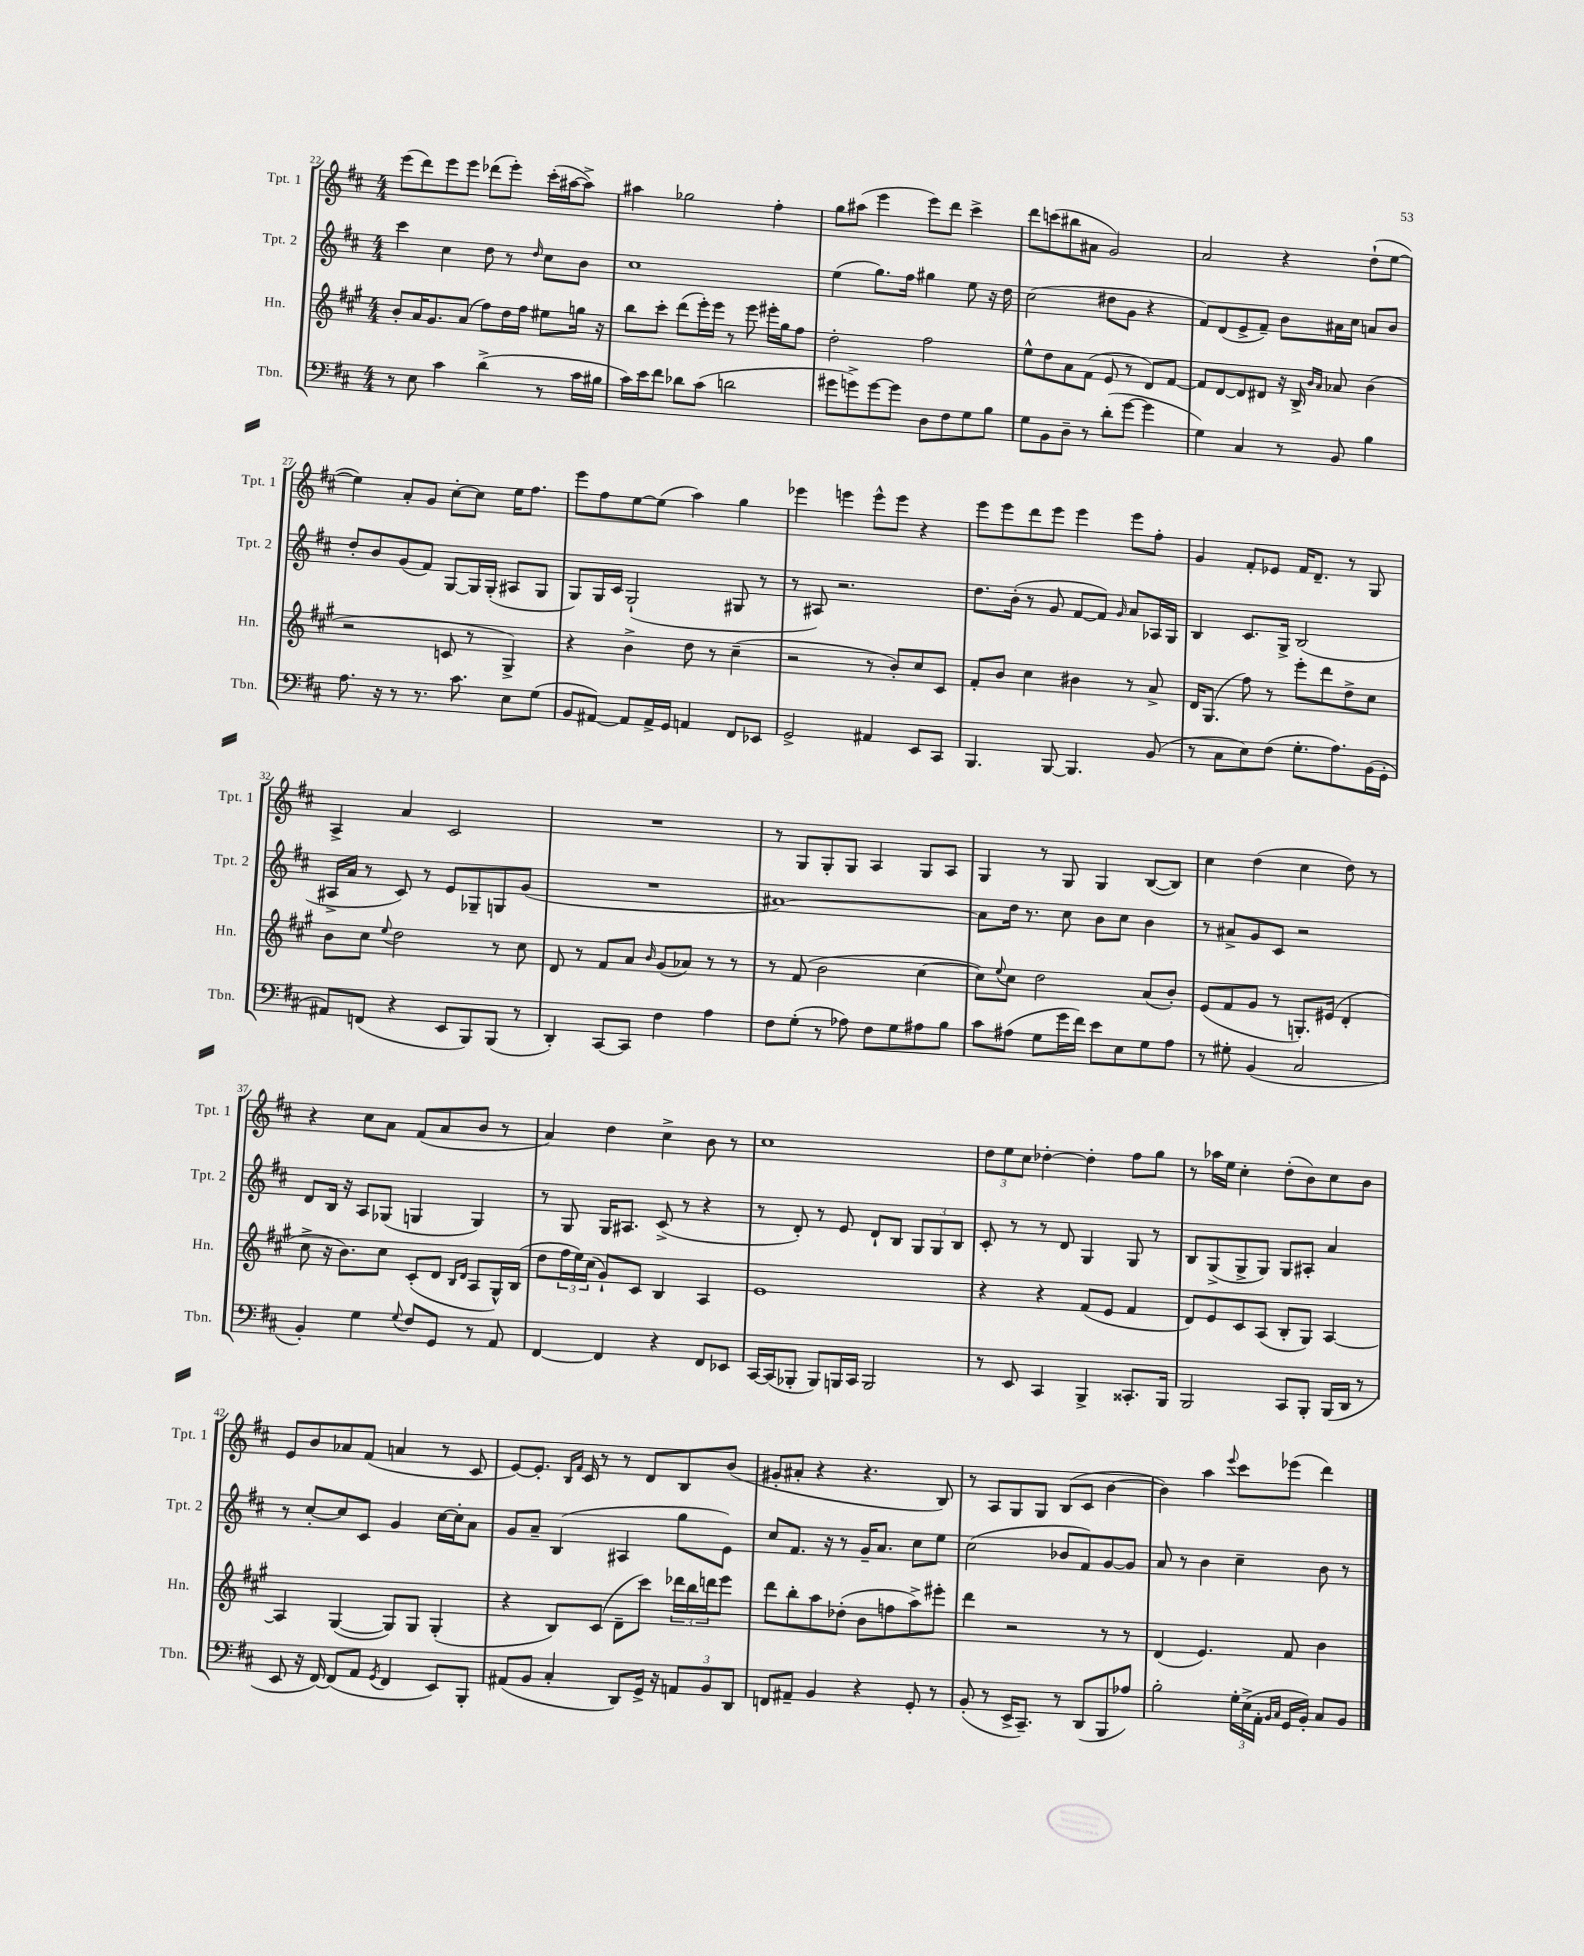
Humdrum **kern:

**kern	**kern	**kern	**kern
*staff4	*staff3	*staff2	*staff1
*clefF4	*clefG2	*clefG2	*clefG2
*k[f#c#]	*k[f#c#g#]	*k[f#c#]	*k[f#c#]
*M4/4	*M4/4	*M4/4	*M4/4
8r	8b'	4ccc#	(8eee
8E	16a	.	8ddd)
.	8.g#	.	.
4c#	.	4cc#	8eee
.	(8a	.	8eee
(4d^	8ff#)	8dd	(8ddd-
.	16dd	8r	8eee')
.	16ff#	.	.
.	.	16qqdd	.
8r	8ee#	8cc#	(16ccc#'
.	.	.	[16aa#
16c#	16gg	8b	8aa#^])
16B#	16r	.	.
=	=	=	=
16c#)	8bb	1cc#	4aa#
16e	.	.	.
8f#	8ccc#'	.	.
8d-	(8ddd	.	2gg-
(8c#	16eee')	.	.
.	16eee	.	.
2d	8r	.	.
.	8eee	.	.
.	16eee#'	.	4ff#'
.	16gg#	.	.
.	8ff#	.	.
=	=	=	=
8g#	2dd'	(4ee	8gg
8g^)	.	.	(8aa#
[8g	.	8.gg)	4eee
8g]	.	.	.
.	.	16ff#	.
8D	2ff#	4gg#	8eee)
8F#	.	.	8ddd
8G	.	8ee	4ccc#^
8B	.	16r	.
.	.	16dd	.
=	=	=	=
8G	8ee^^	(2cc#	8ddd
8BB	8dd	.	(8ccc
8D~	8a	.	8bb#
8r	(8f#	.	8a#
(8d'	8e	8dd#	2g)
[8g	8r	8g	.
4g]	8d)	4r	.
.	[8f#	.	.
=	=	=	=
4G)	8f#]	8f#)	2a
.	[8d	(8d	.
4C#	8d]	8e^	.
.	8d#	8f#~)	.
8r	16r	8b	4r
.	16B^	.	.
.	16qqb	.	.
.	16qqa	.	.
8BB	8a-	16a#	.
.	.	16cc#	.
4B	(4b	8a	(8dd`
.	.	8b	[8ee
=	=	=	=
8.A	2r	8dd'	4ee])
.	.	8b	.
16r	.	.	.
8r	.	(8g	8a'
8.r	.	8f#)	8g
.	8c	[8G	[8cc#'
8.c#	.	.	.
.	8r	16G]	8cc#]
.	.	(16G'	.
8E	4G#^)	8A#	16ee
.	.	.	8.ff#
(8G	.	8G	.
=	=	=	=
8BB	4r	8G)	8eee
[8AA#)	.	16G	8ff#
.	.	16c#	.
8AA#]	4b^	(2G`	[8ee
16AA#^	.	.	(8ee]
16GG	.	.	.
4AA	8dd	.	4aa)
.	8r	.	.
8FF#	(4cc#~	8G#	4gg
8EE-	.	8r	.
=	=	=	=
2GG^	2r	8r	4eee-
.	.	8A#)	.
.	.	2.r	4eee
4AA#	8r	.	8eee^^
.	8b')	.	8eee
8EE	8cc#	.	4r
8CC#	8c#	.	.
=	=	=	=
4.BBB	8f#'	8.dd	8eee
.	8b	.	8eee
.	.	(16b'	.
.	4cc#	8r	8ddd
[8BBB	.	8g	8eee
4.BBB]	4b#	[8f#	4eee
.	.	8f#])	.
.	.	16qqg	.
.	8r	8a	8eee
(8BB	8a^	16A-	8ff#'
.	.	16G	.
=	=	=	=
8r	16d	4B	4g
.	(8.G#	.	.
8C#	.	.	.
8E)	8ff#)	8.c#	8f#'
(8F#	8r	.	8e-
.	.	16G^	.
8.G'	8eee'	(2B	16f#
.	.	.	8.d~
.	8ddd	.	.
8.A)	.	.	.
.	8dd^	.	8r
(16BB	8cc#	.	8G
16GG'	.	.	.
=	=	=	=
8AA#)	8b	16A#^	4A^
.	.	16a	.
(8FF	8cc#	8r	.
.	8qqee	.	.
4r	2dd	8c#)	4a
.	.	8r	.
8EE	.	8e	2c#
8BBB)	.	8G-~	.
(8BBB	8r	8G	.
8r	8cc#	(8g	.
=	=	=	=
4DD')	8d	1r	1r
.	8r	.	.
[8CC#	8f#	.	.
8CC#]	8a	.	.
.	16qqb	.	.
4F#	(8g#	.	.
.	8a-)	.	.
4A	8r	.	.
.	8r	.	.
=	=	=	=
8F#	8r	[1a#)	8r
(8G'	(8f#	.	8G
8r	2b	.	8G'
8A-)	.	.	8G
8F#	.	.	4A
8G	.	.	.
8A#	[4cc#	.	8G
8B	.	.	8A
=	=	=	=
8c#	8cc#])	8a#]	4G
.	8qqee	.	.
(8A#	8cc#	16dd	.
.	.	8.r	.
8G	2dd	.	8r
16g	.	8cc#	8G
16f#)	.	.	.
8e	.	8b	4G
8E	.	8cc#	.
8G	(8a	4b	([8B
8A#	8b')	.	8B])
=	=	=	=
8r	(8e	8r	4cc#
8G#'	8f#	8a#^	.
(4BB	8g#	8g	(4dd
.	8r	8c#	.
2C#	8.G')	2r	4cc#
.	(16e#	.	.
.	4d'	.	8dd)
.	.	.	8r
=	=	=	=
4BB')	8cc#^	8d	4r
.	16r	16B	.
.	8.b)	16r	.
4G	.	8A	8cc#
.	8cc#	(8G-	8a
8qqG	.	.	.
8F#	(8c#'	4G	(8f#
8GG	8d	.	8a
.	16qqB	.	.
.	16qqd	.	.
8r	8A	4G)	8b
8AA	16G#^^)	.	8r
.	(16B	.	.
=	=	=	=
[4FF#	8dd	8r	4a)
.	24ff#	8G	.
.	24ee)	.	.
.	(24cc#	.	.
4FF#]	8g#`)	16G	4dd
.	.	8.A#	.
.	8c#	.	.
4r	4B	(8c#^	4cc#^
.	.	8r	.
8FF#	4A	4r	8b
8EE-	.	.	8r
=	=	=	=
[16CC#	1e	8r	1cc#
(16CC#]	.	.	.
8BBB-'	.	8d')	.
8BBB-)	.	8r	.
16BBB	.	8e	.
16CC#	.	.	.
2BBB	.	8d`	.
.	.	8B	.
.	.	12G	.
.	.	12G	.
.	.	12B	.
=	=	=	=
8r	4r	8c#'	12dd
.	.	.	12ee
8EE	.	8r	.
.	.	.	12cc#
4CC#	4r	8r	[4dd-'
.	.	8d	.
4BBB^	(8f#	4G	4dd-']
.	8e	.	.
8.CC##'	4f#	8G	8ff#
.	.	8r	8gg
16BBB	.	.	.
=	=	=	=
2BBB	8d)	8B	8r
.	8e	(8G^	16aa-
.	.	.	16ee
.	8c#	8G^	4cc#'
.	(8A	8G)	.
8CC#	8B'	8G	(8dd'
8BBB'	8G#)	8A#'	8b)
(16BBB	[4A	4a	8cc#
16DD	.	.	.
8r	.	.	8b
=	=	=	=
8EE	4A]	8r	8e
16r	.	[8cc#'	8b
[16FF#)	.	.	.
(8FF#]	([4G#	8cc#]	8a-
8AA	.	8c#	(8f#
8qGG	.	.	.
4FF#	8G#])	4g	4a
.	8G#	.	.
8EE)	(4G#'	[16cc#	8r
.	.	16cc#']	.
8BBB'	.	8a	8c#
=	=	=	=
(8AA#	4r	8g	[8e)
8BB	.	8a~	8.e']
4C#'	8B)	(4B	.
.	.	.	16qqB
.	.	.	16qqf#
.	.	.	16c#
.	(8c#	.	8r
8DD)	8d~	4A#	8r
16GG^	8ccc#)	.	8d
16r	.	.	.
12AA	24ddd-	8gg	8B
.	24bb	.	.
12BB	24ddd	.	.
.	8eee	8e)	(8b
12DD	.	.	.
=	=	=	=
8FF	8ddd	8cc#	8g#'
8AA#~	8bb'	8.f#	8a#'
4BB	8aa	.	4r
.	.	16r	.
.	(8dd-'	8r	.
4r	8b	16g~	4.r
.	.	8.a	.
.	8ff	.	.
8GG'	8aa^)	8cc#	.
8r	8eee#'	8ee	8B)
=	=	=	=
(8BB'	4ddd	(2cc#	8r
8r	.	.	8A
16EE^	2r	.	8G
8.CC#~)	.	.	.
.	.	.	8G
8r	.	8b-	(8B
(8DD	.	8f#)	8c#
8BBB	8r	[8g	[4b
8A-)	8r	8g]	.
=	=	=	=
2B'	(4d	8a	4b])
.	.	8r	.
.	4.e)	4b	4aa
.	.	.	8qqeee
24G'	.	4cc#~	8ccc#
(24E^	.	.	.
24AA'	.	.	.
16qqBB	.	.	.
16qqC#	.	.	.
16GG	8f#	.	(8eee-
16BB')	.	.	.
8C#	4b	8b	4ddd)
8BB	.	8r	.
==	==	==	==
*-	*-	*-	*-
